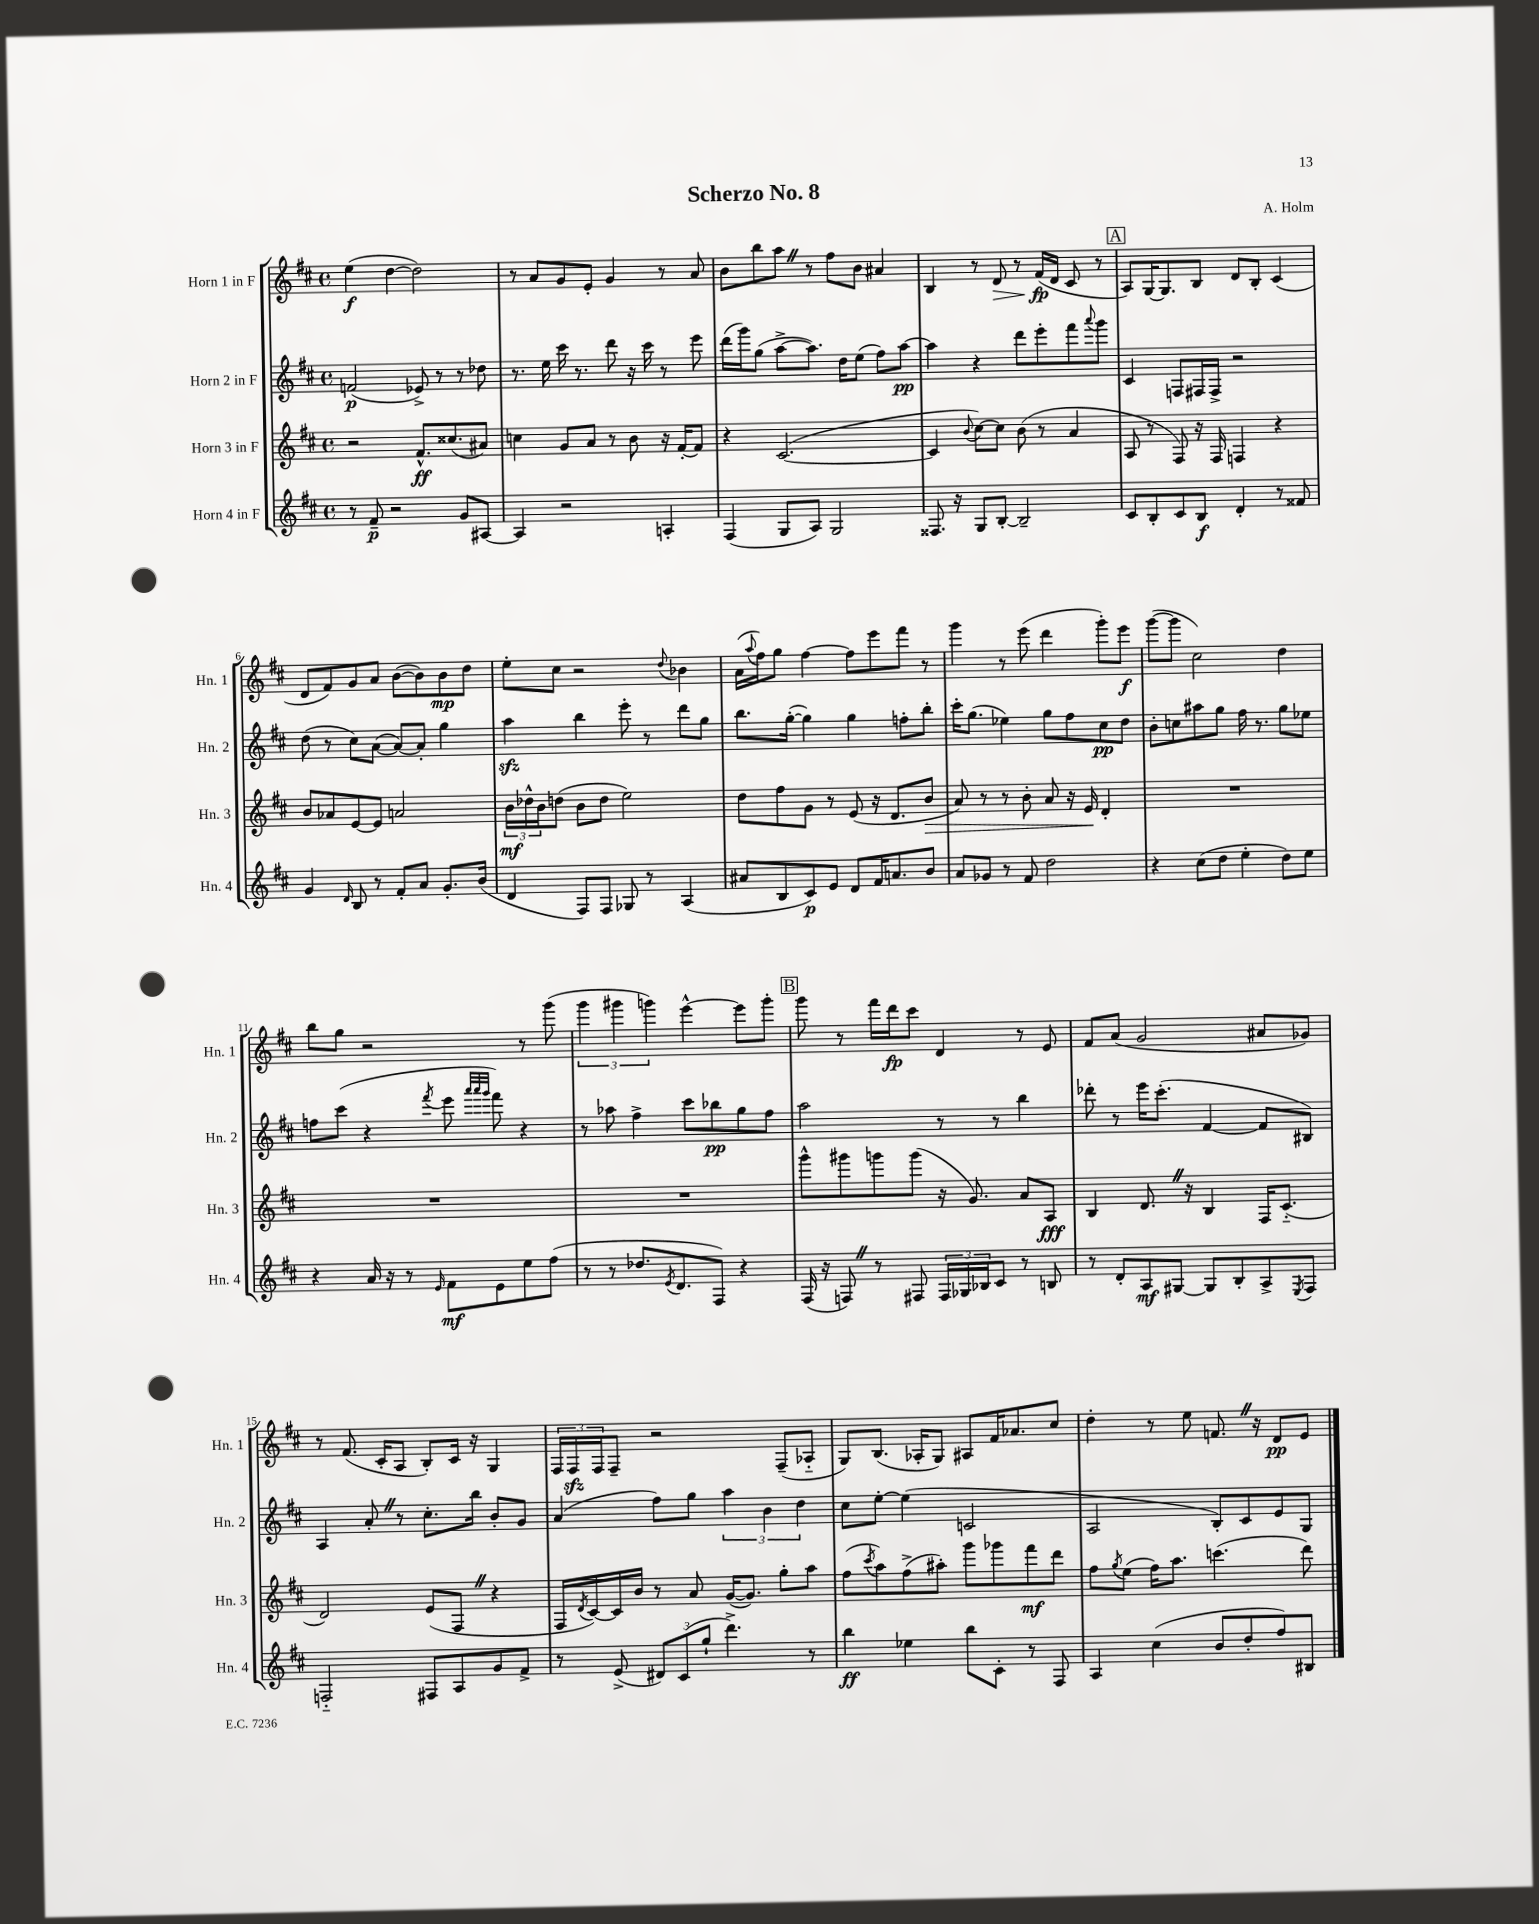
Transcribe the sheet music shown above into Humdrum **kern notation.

**kern	**kern	**kern	**kern
*staff4	*staff3	*staff2	*staff1
*clefG2	*clefG2	*clefG2	*clefG2
*k[f#c#]	*k[f#c#]	*k[f#c#]	*k[f#c#]
*M4/4	*M4/4	*M4/4	*M4/4
*met(c)	*met(c)	*met(c)	*met(c)
8r	2r	(2f	(4ee
8f#~	.	.	.
2r	.	.	[4dd
.	8.f#^^	8e-^)	2dd])
.	.	8r	.
.	(8.cc##	.	.
8g	.	8r	.
[8A#	8a#)	8dd-	.
=	=	=	=
4A#]	4cc	8.r	8r
.	.	.	8a
.	.	16ee	.
2r	8g	16ccc#	8g
.	.	8.r	.
.	8a	.	8e'
.	8r	8ddd	4g
.	8b	16r	.
.	.	16ccc#	.
4A'	16r	8r	8r
.	[16f#'	.	.
.	8f#]	8eee	8a
=	=	=	=
(4F#	4r	(16ddd	8b
.	.	16ggg)	.
.	.	(8gg	8bb
8G	([2.c#	[8aa^	8aa
8A)	.	8.aa])	8r
2G	.	.	8ff#
.	.	16dd	.
.	.	(8ee	8b
.	.	8ff#)	4a#
.	.	[8aa	.
=	=	=	=
8.F##	4c#]	4aa]	4B
16r	.	.	.
.	8qqb	.	.
8G	[8cc#)	4r	8r
[8B'	8cc#]	.	8d
2B~]	(8b	8ddd	8r
.	8r	8eee'	(16f#
.	.	.	16d
.	4a	8fff#	8c#
.	.	8qqaaa	.
.	.	8ggg	8r
=	=	=	=
8c#	8A	4c#	8A)
8B'	8r	.	[16G
.	.	.	8.G]
8c#	8F#)	8F	.
8B	16r	16F#	8B
.	16F#	16F#^	.
4d'	4F	2r	8d
.	.	.	8B'
8r	4r	.	(4c#
8f##	.	.	.
=	=	=	=
4g	8b	(8dd	8d
.	8a-	8r	8f#)
16qqd	.	.	.
8B	[8e	8cc#)	8g
8r	8e]	([8a	8a
8f#'	2a	8a_)	([8b
8a	.	8a']	8b])
8.g'	.	4gg	8b
.	.	.	8dd
(16b	.	.	.
=	=	=	=
4d	24b	4aa	8ee'
.	24dd-^^	.	.
.	24b	.	.
.	(8dd	.	8cc#
8F#)	8b	4bb	2r
8F#	8dd	.	.
8G-	2ee)	8eee'	.
8r	.	8r	.
.	.	.	8qqdd
(4A	.	8ddd	4b-
.	.	8gg	.
=	=	=	=
8a#	8dd	8.bb	(16a
.	.	.	8qqaa
.	.	.	16ff#)
8B	8ff#	.	8gg
.	.	([16gg'	.
8c#)	8g	4gg])	[4ff#
8e	8r	.	.
8d	(8e	4gg	8ff#]
16f#	16r	.	8eee
8.a	8.d	.	.
.	.	8ff'	8fff#
8b	8b	8bb'	8r
=	=	=	=
8a	8a)	16ccc#'	4ggg
.	.	(8.gg	.
8g-	8r	.	.
8r	8r	4ee-)	8r
8f#	8b'	.	(8eee
2dd	8a	8gg	4ddd
.	16r	8ff#	.
.	16e	.	.
.	4d'	8cc#	8ggg')
.	.	8dd	8eee
=	=	=	=
4r	1r	8b'	([8ggg
.	.	8cc	8ggg]
(8cc#	.	8aa#	2cc#)
8dd	.	8gg	.
4ee'	.	16ff#	.
.	.	8.r	.
8dd)	.	8gg	4dd
8ee	.	8ee-	.
=	=	=	=
4r	1r	8ff	8bb
.	.	(8ccc#	8gg
16a	.	4r	2r
16r	.	.	.
8r	.	.	.
16qqe	.	8qfff#	.
8f#	.	8eee	.
.	.	32qqaaa	.
.	.	32qqaaa	.
.	.	32qqggg	.
8e	.	8fff#)	.
8ee	.	4r	8r
(8ff#	.	.	(8ggg
=	=	=	=
8r	1r	8r	6ggg
8r	.	8aa-	.
.	.	.	6ggg#
8.dd-	.	4ff#^	.
.	.	.	6ggg)
8qe	.	.	.
8.d	.	.	.
.	.	8ccc#	[4eee^^
8F#)	.	8bb-	.
4r	.	8gg	8eee]
.	.	8ff#	8ggg'
=	=	=	=
(16F#	8ggg^^	2aa	8ggg
16r	.	.	.
8F)	8ggg#	.	8r
8r	8ggg	.	16fff#
.	.	.	16ddd
8F#	(8ggg	.	8ccc#
24F#	16r	8r	4d
24G-	.	.	.
.	8.g)	.	.
24B-	.	.	.
8c#	.	8r	.
8r	8a	4bb	8r
8B	8A	.	8e
=	=	=	=
8r	4B	8ddd-'	8f#
8d'	.	8r	(8a
8A	8.d	16eee	2g
.	.	(8.ccc#'	.
[8G#	.	.	.
.	16r	.	.
8G#]	4B	[4f#	.
8B'	.	.	.
8A^	16F#	8f#]	8a#
.	(8.c#'~	.	.
8qE	.	.	.
8F#	.	8B#)	8g-)
=	=	=	=
2F'~	2d)	4A	8r
.	.	.	(8.f#
.	.	8a'	.
.	.	.	16c#'
.	.	8r	8A
8F#	(8e	8.cc#'	8B')
8A	8F#	.	16c#
.	.	16bb	16r
8g	4r	8b'	4G
8f#^	.	8g	.
=	=	=	=
8r	16F#	(4a	24F#
.	.	.	24F#
.	8qd	.	.
.	[16c#)	.	.
.	.	.	24F#
(8e^	16c#]	.	8F#~
.	16b	.	.
12d#)	8r	8ff#)	2r
(12c#	.	.	.
.	8a	8gg	.
12gg`	.	.	.
4.ddd^)	([16g	6aa	.
.	8.g])	.	.
.	.	6b	.
.	8gg'	.	(8F#~
.	.	6dd	.
8r	8aa	.	8A-'~
=	=	=	=
4bb	(8ff#	8cc#	8G)
.	8qccc#	.	.
.	8aa)	[8ee'	(8.B
4ee-	(8ff#^	(4ee]	.
.	.	.	16A-'
.	8aa#')	.	8G)
8bb	8ggg	2c	8A#
8c#'	8ggg-	.	16f#
.	.	.	8.a-
8r	8fff#	.	.
8F#	8ddd	.	8cc#
=	=	=	=
4A	8ff#	2A	4dd'
.	8qgg	.	.
.	(8ee	.	.
(4cc#	16ff#)	.	8r
.	8.aa	.	.
.	.	.	8ee
8b	(4.ccc	8B')	8.f
8dd'	.	8c#	.
.	.	.	16r
8ff#)	.	8e	8d
8B#	8ddd)	8G	8e
==	==	==	==
*-	*-	*-	*-
